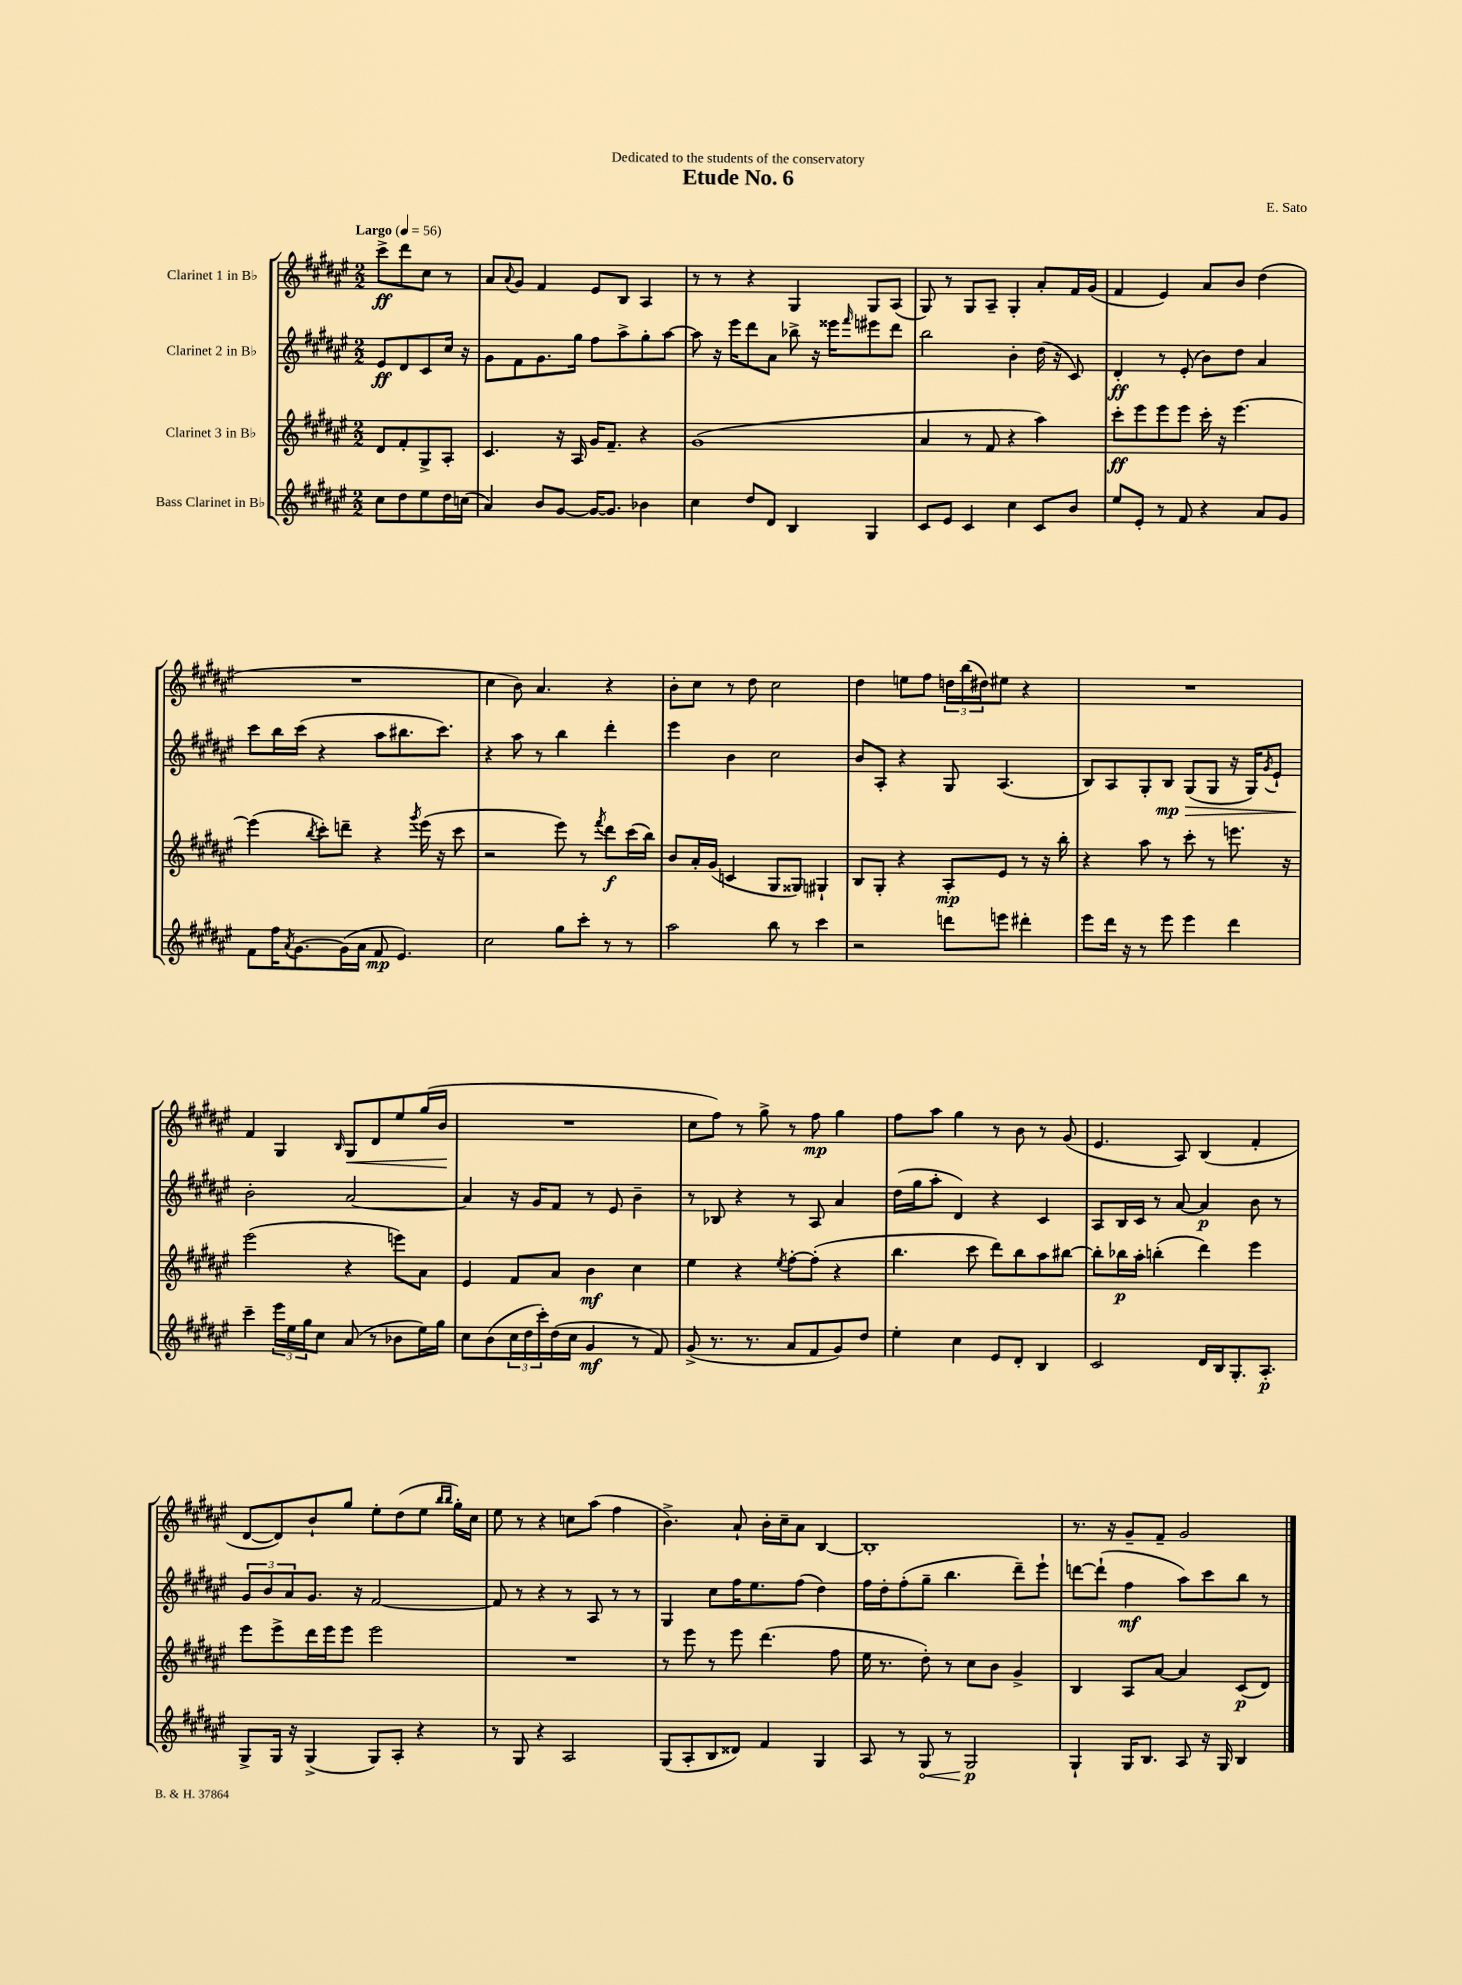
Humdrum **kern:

**kern	**kern	**kern	**kern
*staff4	*staff3	*staff2	*staff1
*clefG2	*clefG2	*clefG2	*clefG2
*k[f#c#g#d#a#e#]	*k[f#c#g#d#a#e#]	*k[f#c#g#d#a#e#]	*k[f#c#g#d#a#e#]
*M2/2	*M2/2	*M2/2	*M2/2
*MM56	*MM56	*MM56	*MM56
8cc#\L	8d#/L	8e#/L	8ccc#^\L
8dd#\	8f#'/	8d#/	8ddd#\
8ee#\	8G#^/	8c#/	8cc#\J
16dd#\L	8A#'/J	16cc#/Jk	8r
(16cc\JJ	.	16r	.
=	=	=	=
4a#/)	4.c#/	8g#\L	8a#/L
.	.	.	8qqa#/
.	.	8f#\	8g#/J
8b/L	.	8.g#\	4f#/
[8g#/J	16r	.	.
.	16A#/	16gg#\Jk	.
16g#/_LK	16g#/LK	8ff#\L	8e#/L
8.g#/]J	8.f#~/J	.	.
.	.	8aa#^\	8B/J
4b-\	4r	8gg#'\	4A#/
.	.	[8aa#\J	.
=	=	=	=
4cc#\	(1g#	8aa#\]	8r
.	.	16r	8r
.	.	16eee#\LK	.
8dd#/L	.	8ddd#\	4r
8d#/J	.	8a#\J	.
4B/	.	8bb-^\	4G#/
.	.	16r	.
.	.	16eee##\LK	.
.	.	16qqfff#/	.
4G#/	.	8eee#\	8G#/L
.	.	8ddd#\J	(8A#/J
=	=	=	=
8c#/L	4a#/	2bb\	8G#/)
8e#/J	.	.	8r
4c#/	8r	.	8G#/L
.	8f#/	.	8A#~/J
4cc#\	4r	4b'\	4G#'/
8c#/L	4aa#\)	(16dd#\	8a#'/L
.	.	16r	.
8b/J	.	8c#/)	16f#/L
.	.	.	(16g#/JJ
=	=	=	=
8ee#/L	8ccc#'\L	4d#'/	4f#/
8e#'/J	8eee#\	.	.
8r	8eee#\	8r	4e#/)
8f#/	8eee#\J	(8e#'/	.
4r	16ccc#'\	8b\L)	8a#/L
.	16r	.	.
.	[4.eee#\	8dd#\J	8b/J
8a#/L	.	4a#/	(4dd#\
8g#/J	.	.	.
=	=	=	=
8f#\L	(4eee#\]	8ccc#\L	1r
16ff#\K	.	16bb\L	.
8qa#/	.	.	.
[8.g#\	.	(16ccc#\JJ	.
.	8qbb/	.	.
.	8ccc#'\L)	4r	.
(16g#\]L	8ddd~\J	.	.
16a#\JJ	.	.	.
8f#/	4r	8aa#\L	.
4.e#/)	.	8.bb#\	.
.	8qggg#/	.	.
.	(16eee#\	.	.
.	16r	8.ccc#\J)	.
.	8ccc#\	.	.
=	=	=	=
2cc#\	2r	4r	4cc#\
.	.	8aa#\	8b\)
.	.	8r	4.a#/
8gg#\L	8eee#\)	4bb\	.
8ccc#'\J	8r	.	.
.	8qfff#/	.	.
8r	8ddd#\L	4ddd#'\	4r
8r	(16ccc#\L	.	.
.	16bb\JJ)	.	.
=	=	=	=
2aa#\	8b/L	4eee#\	8b'\L
.	16a#'/L	.	8cc#\J
.	(16g#/JJ	.	.
.	4c/	4b\	8r
.	.	.	8dd#\
8bb\	8G#/L	2cc#\	2cc#\
8r	8G##/J)	.	.
4ccc#\	4G#`/	.	.
=	=	=	=
2r	8B/L	8b/L	4dd#\
.	8G#'/J	8A#'/J	.
.	4r	4r	8ee\L
.	.	.	8ff#\J
8ddd\L	8A#'/L	8G#/	24dd\LL
.	.	.	(24bb\
.	.	.	24dd#\J)
8eee\J	8e#/J	(4.A#/	8ee#\J
4ddd#'\	8r	.	4r
.	16r	.	.
.	16bb'\	.	.
=	=	=	=
8eee#\L	4r	8B/L)	1r
16ddd#\Jk	.	8A#/	.
16r	.	.	.
8r	8aa#\	8G#'/	.
8eee#\	8r	8B/J	.
4eee#\	8ccc#'\	(8G#/L	.
.	8r	8G#/J	.
4ddd#\	8.eee\	16r	.
.	.	16G#/LK)	.
.	.	8qg#/	.
.	.	8e#`/J	.
.	16r	.	.
=	=	=	=
4ccc#~\	(2eee#\	2b'\	4f#/
24eee#\LL	.	.	4G#/
24ee#\	.	.	.
24gg#\J	.	.	.
8cc#\J	.	.	.
.	.	.	16qqB/
(8a#/	4r	[2a#/	8G#/L
8r	.	.	8d#/
8b-\L	8eee\L)	.	8ee#/
16ee#\L)	8a#\J	.	(16gg#/L
16gg#\JJ	.	.	16b/JJ
=	=	=	=
8cc#\L	4e#/	4a#/]	1r
(8b\	.	.	.
24cc#\L	8f#/L	16r	.
24dd#\	.	.	.
.	.	16g#/LK	.
24ccc#'\)	.	.	.
(16dd#\	8a#/J	8f#/J	.
16cc#\JJ	.	.	.
4g#/	4b\	8r	.
.	.	8e#/	.
8r	4cc#\	4b~\	.
8f#/)	.	.	.
=	=	=	=
(8g#^/	4ee#\	8r	8cc#\L
8.r	.	8B-/	8ff#\J)
.	4r	4r	8r
8.r	.	.	.
.	.	.	8gg#^\
.	8qee#/	.	.
8a#/L	[8ff#'\L	8r	8r
8f#/	(8ff#'\]J	8A#/	8ff#\
8g#/)	4r	4a#/	4gg#\
8dd#/J	.	.	.
=	=	=	=
4ee#'\	4.bb\	(16dd#\LL	8ff#\L
.	.	16gg#\J	.
.	.	8aa#'\J	8aa#\J
4cc#\	.	4d#/)	4gg#\
.	8ccc#\	.	.
8e#/L	8ddd#\L)	4r	8r
8d#'/J	8bb\	.	8b\
4B/	8aa#\	4c#/	8r
.	[8bb#\J	.	(8g#/
=	=	=	=
2c#/	8bb#'\]L	8A#/L	4.e#/
.	16bb-\L	16B/L	.
.	16aa#'\JJ	16c#/JJ	.
.	(4bb'\	8r	.
.	.	[8a#/	8A#/)
16d#/LL	4ddd#\)	4a#/]	(4B/
16B/J	.	.	.
8.G#'/	.	.	.
.	4eee#\	8b\	4f#'/
8.A#'/J	.	.	.
.	.	8r	.
=	=	=	=
8G#^/L	8eee#\L	12g#/L	[8d#/L
.	.	12b/	.
16G#/Jk	8eee#^\	.	8d#/])
.	.	12a#/	.
16r	.	.	.
(4G#^/	16ddd#\L	8.g#/J	8b`/
.	16eee#\J	.	.
.	8eee#\J	.	8gg#/J
.	.	16r	.
8G#/L)	2eee#\	[2f#/	8ee#'\L
8A#'/J	.	.	(8dd#\
4r	.	.	8ee#\J
.	.	.	16qqbb/LL
.	.	.	16qqbb/JJ
.	.	.	16gg#'\LL)
.	.	.	16cc#\JJ
=	=	=	=
8r	1r	8f#/]	8ee#\
8G#/	.	8r	8r
4r	.	4r	4r
2A#/	.	8r	8cc\L
.	.	8A#/	(8aa#\J
.	.	8r	4ff#\
.	.	8r	.
=	=	=	=
(8G#/L	8r	4G#/	4.b^\)
8A#'/	8eee#\	.	.
8B/	8r	8cc#\L	.
8d##/J)	8eee#\	16ff#\K	8a#`/
.	.	8.ee#\	.
4f#/	(4.ddd#\	.	16b'\LL
.	.	.	16cc#~\J
.	.	(8ff#\J	8a#\J
4G#/	.	4dd#\)	[4B/
.	8ff#\	.	.
=	=	=	=
8A#/	16ee#\	16ff#\LL	1B']
.	8.r	16dd#'\J	.
8r	.	(8ff#'\	.
8G#/	8dd#'\)	8gg#~\J	.
8r	8r	4.bb\	.
2G#/	8cc#\L	.	.
.	8b\J	.	.
.	4g#^/	8ddd#~\L)	.
.	.	8eee#`\J	.
=	=	=	=
4G#`/	4B/	[8ddd\L	8.r
.	.	(8ddd`\]J	.
.	.	.	16r
16G#/LK	8A#/L	4ff#\	8g#~/L
8.B/J	.	.	.
.	[8a#/J	.	8f#~/J
8A#/	4a#/]	8aa#\L)	2g#/
16r	.	8ccc#\	.
16G#/	.	.	.
4B/	(8c#/L	8bb\J	.
.	8d#/J)	8r	.
==	==	==	==
*-	*-	*-	*-
